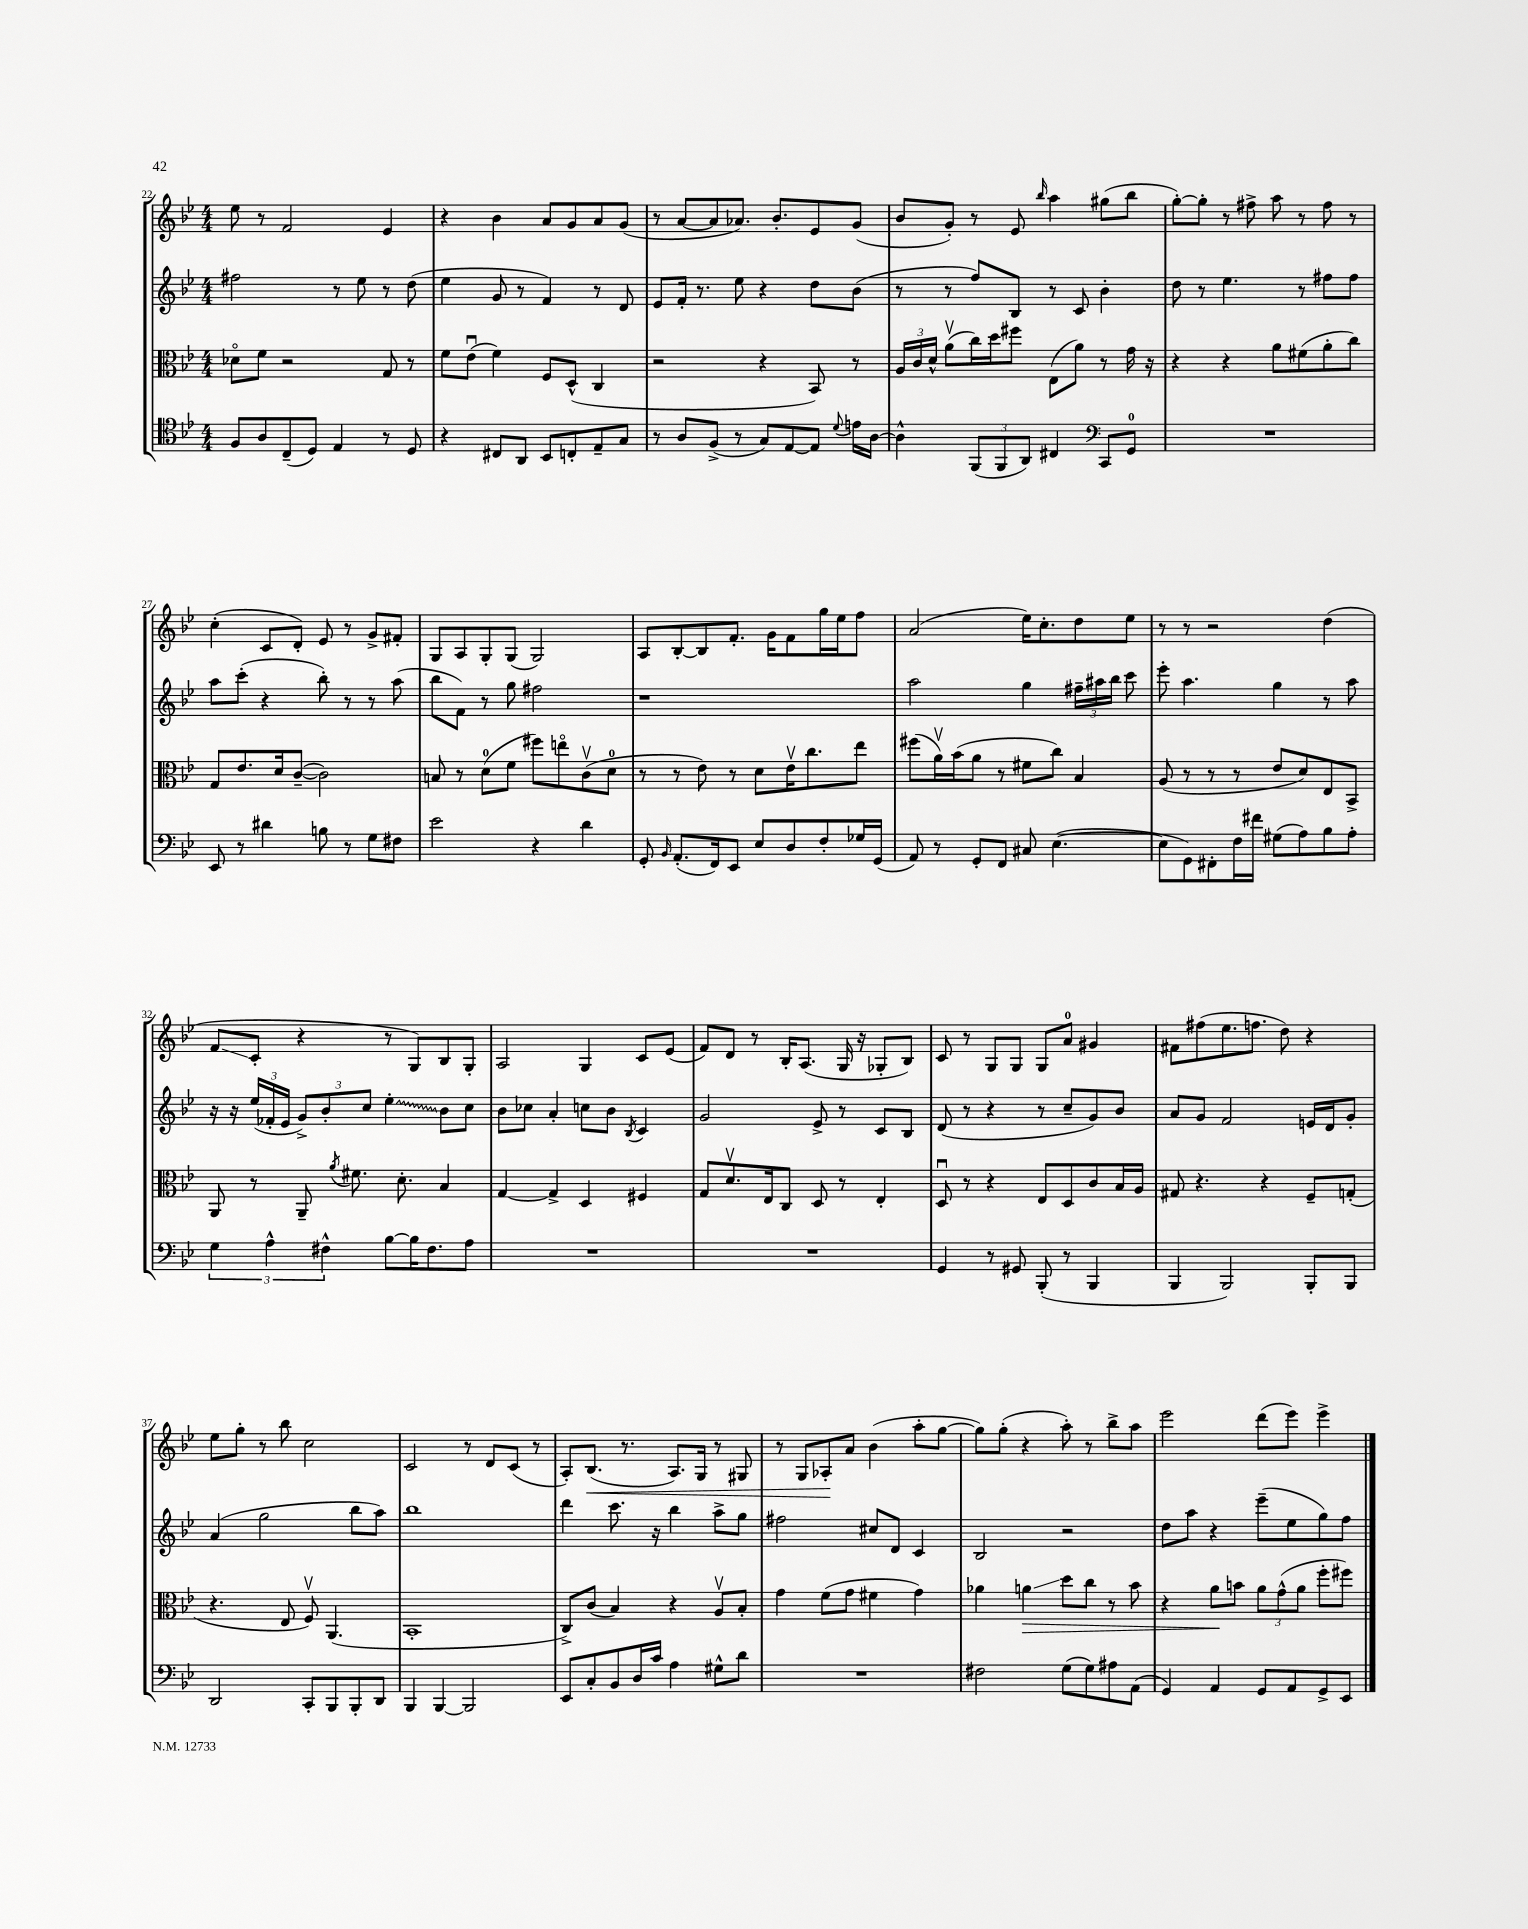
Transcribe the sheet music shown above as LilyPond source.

<<
\new StaffGroup <<
\new Staff = "s0" {
    \clef treble \key bes \major \numericTimeSignature \time 4/4
    \autoBeamOff ees''8 r8 f'2 ees'4 |
    r4 bes'4 a'8[ g'8 a'8 g'8]( |
    r8 a'8[~ a'8 aes'8.]) bes'8.[-. ees'8 g'8]( |
    bes'8[ g'8]-.) r8 ees'8 \grace { bes''16 } a''4 gis''8[( bes''8] |
    g''8[~-.) g''8]-. r8 fis''8-> a''8 r8 fis''8 r8 |
    c''4-.( c'8[ d'8]-.) ees'8 r8 g'8[-> fis'8]-. |
    g8[ a8 g8-. g8]( g2) |
    a8[ bes8~-. bes8 f'8.]-. g'16[ f'8 g''16 ees''16 f''8] |
    a'2( ees''16[) c''8.-. d''8 ees''8] |
    r8 r8 r2 d''4( |
    f'8[\glissando c'8]-. r4 r8 g8[) bes8 g8]-. |
    a2 g4 c'8[ ees'8]( |
    f'8[) d'8] r8 bes16[-. a8.]( g16 r16 ges8[-. bes8]) |
    c'8 r8 g8[ g8] g8[ a'8]-0 gis'4 |
    fis'8[ fis''8( ees''8. f''8.] d''8) r4 |
    ees''8[ g''8]-. r8 bes''8 c''2 |
    c'2 r8 d'8[ c'8]( r8 |
    a8[-.) bes8.]\<( r8. a8.[) g16] r8 gis8 |
    r8 g8[ aes8-.\! a'8] bes'4( a''8[-. g''8]~ |
    g''8[) g''8]-.( r4 a''8-.) r8 bes''8[-> a''8] |
    ees'''2 d'''8[( ees'''8]) ees'''4-> \bar "|." |
}
\new Staff = "s1" {
    \clef treble \key bes \major \numericTimeSignature \time 4/4
    \autoBeamOff fis''2 r8 ees''8 r8 d''8( |
    ees''4 g'8 r8 f'4) r8 d'8 |
    ees'8[ f'16]-. r8. ees''8 r4 d''8[ bes'8]( |
    r8 r8 f''8[) bes8] r8 c'8 bes'4-. |
    d''8 r8 ees''4. r8 fis''8[ fis''8] |
    a''8[ c'''8]-.( r4 bes''8-.) r8 r8 a''8( |
    bes''8[ f'8]) r8 g''8 fis''2 |
    r1 |
    a''2 g''4 \tuplet 3/2 { fis''16[-- ais''16 bes''16] } c'''8 |
    ees'''8-. a''4. g''4 r8 a''8 |
    r16 r16 \tuplet 3/2 { ees''16[( fes'16-. ees'16] } \tuplet 3/2 { g'8[->) bes'8-. c''8] } \once \override Glissando.style = #'zigzag ees''4-.\glissando bes'8[ c''8] |
    bes'8[ ces''8] a'4-. c''8[ bes'8] \acciaccatura { bes8 } c'4 |
    g'2 ees'8-> r8 c'8[ bes8] |
    d'8( r8 r4 r8 c''8[-- g'8) bes'8] |
    a'8[ g'8] f'2 e'16[ d'16 g'8]-. |
    a'4( g''2 bes''8[ a''8]) |
    bes''1 |
    d'''4 c'''8. r16 bes''4 a''8[-> g''8] |
    fis''2 cis''8[ d'8] c'4 |
    bes2 r2 |
    d''8[ a''8] r4 ees'''8[--( ees''8 g''8) f''8] \bar "|." |
}
\new Staff = "s2" {
    \clef alto \key bes \major \numericTimeSignature \time 4/4
    \autoBeamOff des'8[\flageolet f'8] r2 g8 r8 |
    f'8[ ees'8]\downbow( f'4) f8[ d8]-^( c4 |
    r2 r4 bes,8) r8 |
    \tuplet 3/2 { a16[ c'16 d'16]-^ } a'8[\upbow( c''16) d''16 fis''8] ees8[( a'8]) r8 g'16 r16 |
    r4 r4 a'8[ fis'8( a'8-. c''8]) |
    g8[ ees'8. d'16 c'8]~--( c'2) |
    b8 r8 d'8[-0( f'8] fis''8[) e''8\flageolet c'8\upbow( d'8]-0 |
    r8 r8 ees'8) r8 d'8[ ees'16\upbow c''8. ees''8] |
    fis''8[( a'16\upbow) bes'16( a'8] r8 fis'8[ c''8]) bes4 |
    a8( r8 r8 r8 ees'8[ d'8) ees8 bes,8]-> |
    a,8 r8 a,8-- \acciaccatura { a'8 } fis'8. d'8.-. bes4 |
    g4~ g4-> d4 fis4 |
    g8[ d'8.\upbow ees16 c8] d8 r8 ees4-. |
    d8\downbow r8 r4 ees8[ d8 c'8 bes16 a16] |
    gis8 r4. r4 f8[-- g8]-.( |
    r4. ees8 f8\upbow) a,4.( |
    bes,1-. |
    c8[->) c'8]( bes4) r4 a8[\upbow bes8]-. |
    g'4 f'8[( g'8] fis'4 g'4) |
    aes'4 a'4\glissando\> d''8[ c''8] r8 bes'8 |
    r4 a'8[\! b'8] \tuplet 3/2 { a'8[ g'8-^( a'8] } f''8[-. fis''8]) \bar "|." |
}
\new Staff = "s3" {
    \clef tenor \key bes \major \numericTimeSignature \time 4/4
    \autoBeamOff f8[ a8 c8--( d8]) ees4 r8 d8 |
    r4 cis8[ a,8] bes,8[ c8-. ees8-- g8] |
    r8 a8[ f8]->( r8 g8[) ees8~ ees8] \appoggiatura { d'8 } e'16[ a16]~ |
    a4-^ \tuplet 3/2 { f,8[( f,8 a,8]) } cis4 \clef bass c,8[ g,8]-0 |
    R1 |
    ees,8 r8 dis'4 b8 r8 g8[ fis8] |
    ees'2 r4 d'4 |
    g,8-. \grace { bes,16 } a,8.[-.( f,16) ees,8] ees8[ d8 f8-. ges16 g,16]( |
    a,8) r8 g,8[-. f,8] cis8 ees4.~( |
    ees8[ g,8) fis,8-. f16 fis'16] gis8[( a8) bes8 a8]-. |
    \tuplet 3/2 { g4 a4-^ fis4-^ } bes8[~ bes16 fis8. a8] |
    R1 |
    R1 |
    g,4 r8 gis,8 bes,,8-.( r8 bes,,4 |
    bes,,4 bes,,2) bes,,8[-. bes,,8] |
    d,2 c,8[-. bes,,8 bes,,8-. d,8] |
    bes,,4 bes,,4~ bes,,2 |
    ees,8[ c8-. bes,8 d16 c'16] a4 gis8[-^ d'8] |
    R1 |
    fis2 g8[( g8) ais8 a,8]( |
    g,4) a,4 g,8[ a,8 g,8-> ees,8] \bar "|." |
}
>>
>>
\layout { \context { \Score currentBarNumber = #22 } }
